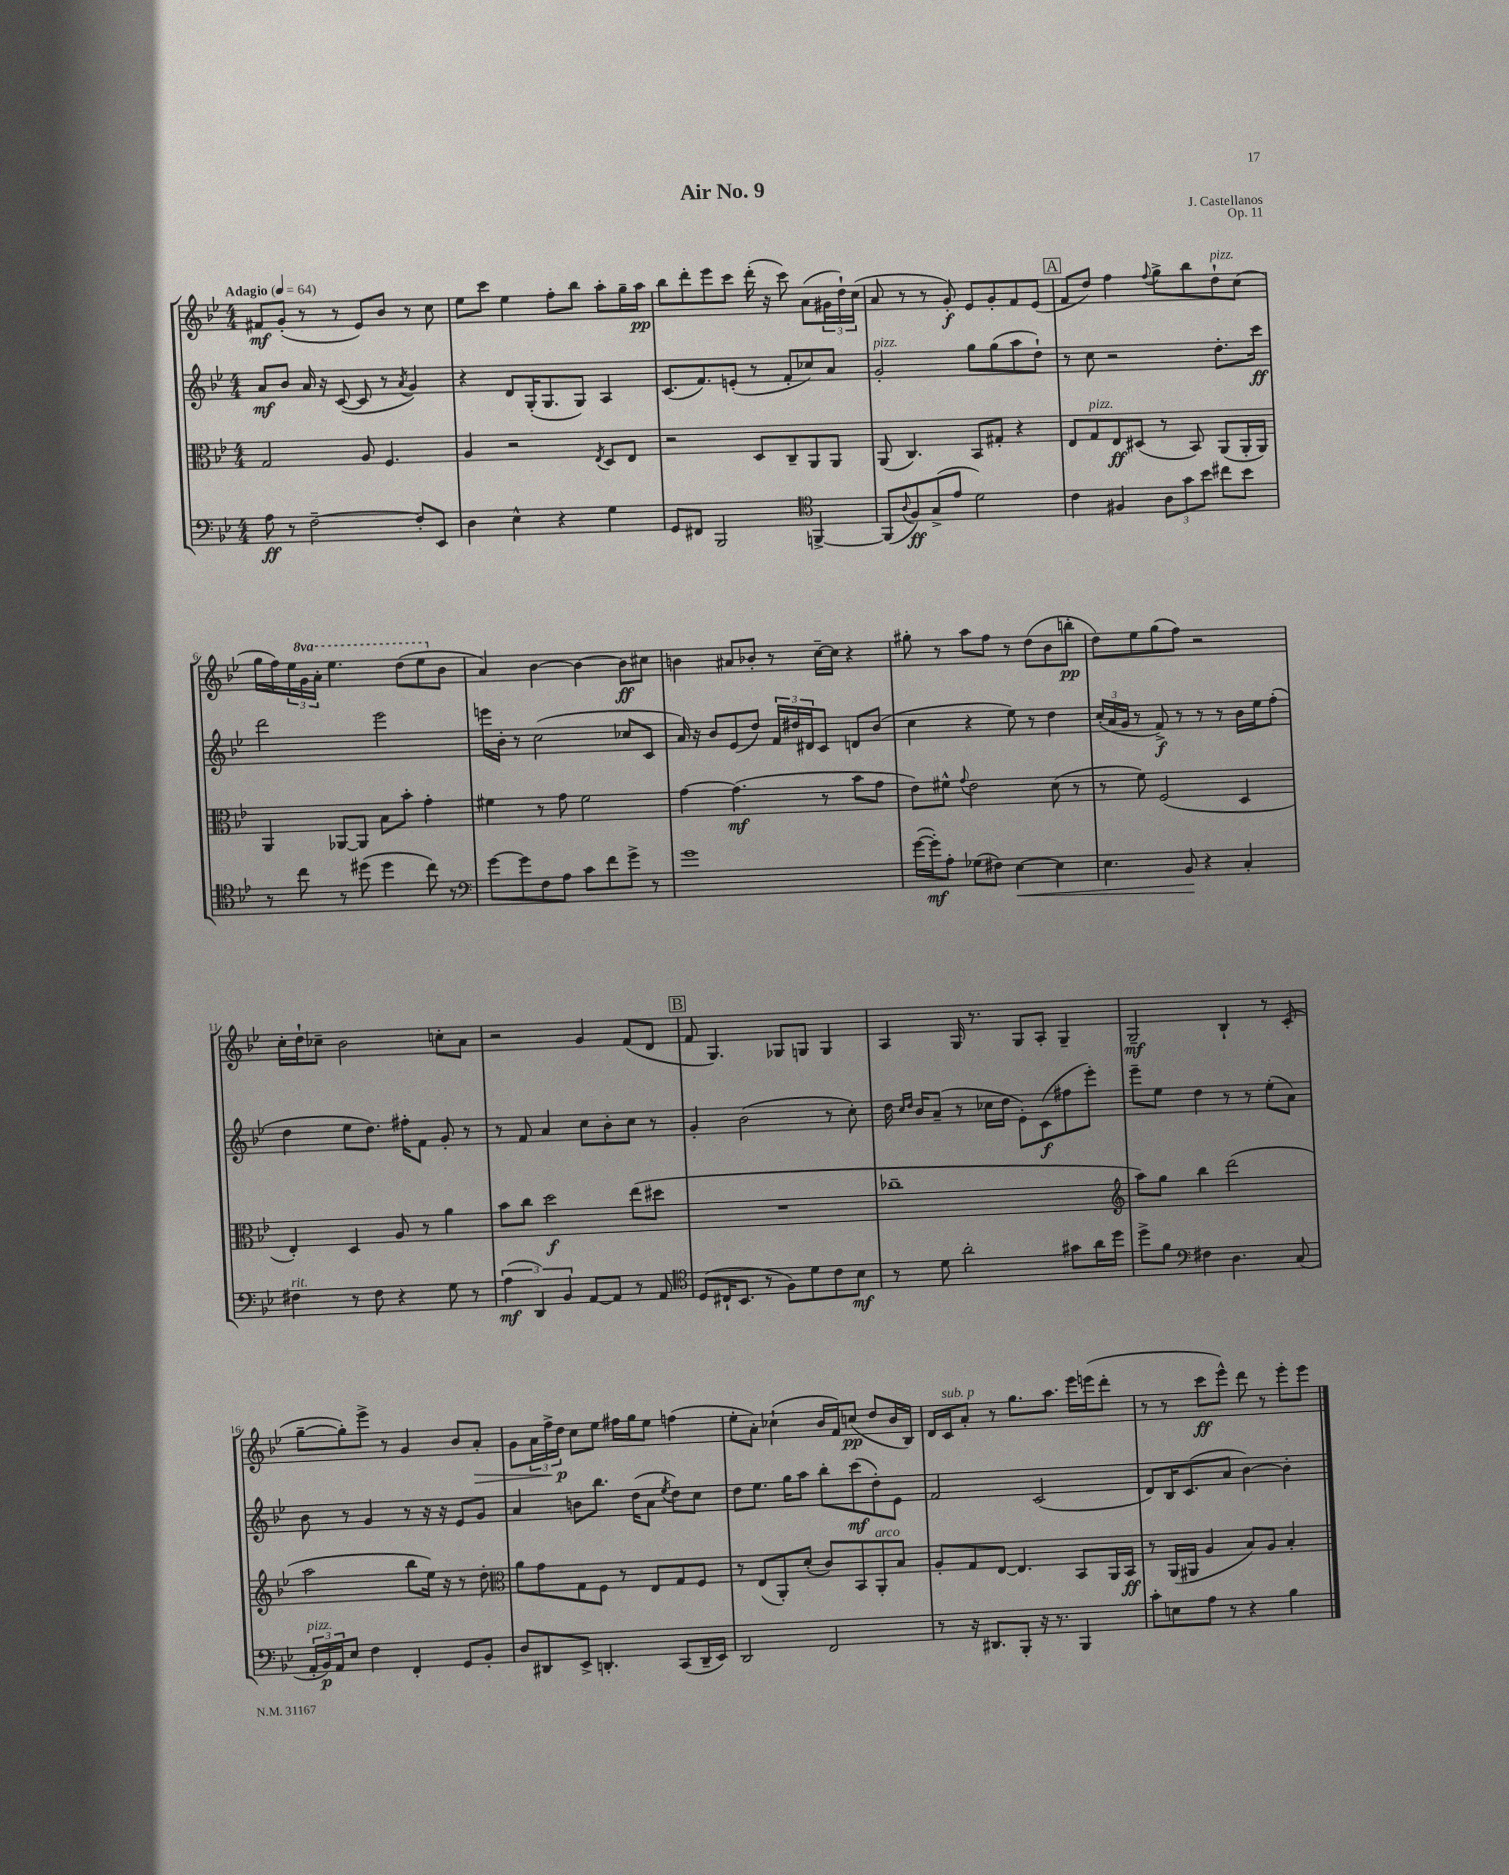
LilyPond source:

\header { title = "Air No. 9" composer = "J. Castellanos" opus = "Op. 11" }
<<
\new StaffGroup <<
\new Staff = "s0" {
    \clef treble \key bes \major \numericTimeSignature \time 4/4 \set Staff.ottavationMarkups = #ottavation-simple-ordinals \tempo "Adagio" 4 = 64
    fis'8\mf g'8-.( r8 r8 ees'8) bes'8 r8 c''8 |
    ees''8 c'''8 ees''4 f''8-. bes''8 a''8-. g''16-- a''16\pp |
    bes''8 d'''8-. ees'''8 c'''8 d'''16-.( r16 c'''8) a'8( \tuplet 3/2 { gis'16 d''16-!) c''16( } |
    a'8 r8 r8 g'8-.\f) ees'8 g'8-. f'8 ees'8( |
    \mark \markup { \box "A" } f'8 d''8) f''4 \appoggiatura { f''8 } g''8-> bes''8 d''8-!^\markup { \italic "pizz." } c''8( |
    g''16 f''16) \tuplet 3/2 { ees''16 \ottava #1 g''16 a''16-. } ees'''4. d'''8( ees'''8 \ottava #0 bes'8 |
    a'4) bes'4~ bes'4~ bes'8\ff cis''8 |
    b'4 ais'8 bes'8-. r8 c''16~-- c''16 r4 |
    gis''8-. r8 a''8 f''8 r8 d''8( bes'8 b''8-.\pp |
    d''8) ees''8 g''8( f''8) r2 |
    c''16-. d''16-! ces''8-- bes'2 c''8-. a'8 |
    r2 g'4 f'8( d'8 |
    \mark \markup { \box "B" } f'8 g4.) ges8 g8 g4 |
    a4 g16 r8. g8 a8-. g4-- |
    g2--\mf bes4-! r8 c'8-.( |
    g''8~-- g''8-.) ees'''8-> r8 g'4 bes'8 a'8-.\> |
    g'8 \tuplet 3/2 { a'16 f''16-> d''16\p\! } c''8 ees''8 fis''16 g''16 ees''8 f''4( |
    ees''8-. a'8-.) ces''4-!( bes'16 f'16) c''8\pp( d''8 bes'16 bes16) |
    d'16 c'16^\markup { \italic "sub. p" } a'8-. r8 g''8. a''8. ees'''16 e'''16( d'''8-. |
    r8 r8 c'''8\ff ees'''8-^) d'''8 r8 ees'''8-. ees'''8 \bar "|." |
}
\new Staff = "s1" {
    \clef treble \key bes \major \numericTimeSignature \time 4/4
    a'8\mf bes'8 a'16 r16 c'8~( c'8 r8 \acciaccatura { a'8 } g'4) |
    r4 d'8 g16-.( g8. g8) a4 |
    c'8.( f'8.) e'8-.( r8 f'8-. ces''8) a'8 |
    g'2-.^\markup { \italic "pizz." } g''8 g''8( a''8 d''8-!) |
    \mark \markup { \box "A" } r8 c''8 r2 d''8.-. c'''16\ff |
    d'''2 ees'''2 |
    e'''16 bes'16-. r8 c''2( ces''8 c'8 |
    a'16) r16 bes'8 ees'8( d''8) \tuplet 3/2 { f'16 dis''16 dis'16 } c'8 d'8 bes'8( |
    c''4 r4 ees''8) r8 d''4 |
    \tuplet 3/2 { c''16-.( a'16 g'16 } r8 f'8->\f) r8 r8 r8 bes'16 ees''16 f''8-.( |
    d''4 ees''8 d''8.) fis''16-. f'8 g'8-. r8 |
    r8 f'8 a'4 c''8 bes'8-. c''8 r8 |
    \mark \markup { \box "B" } g'4-. bes'2( r8 c''8-.) |
    d''16 \grace { c''16 d''16 } bes'16 a'8--( r8 ces''16 d''16 ees'8-.) c'8\f( fis''8 ees'''8-.) |
    ees'''8-- ees''8 d''4 r8 r8 ees''8-.( a'8) |
    bes'8 r8 g'4 r8 r16 r16 ees'8 g'8 |
    a'4 b'8 bes''8. d''16( a'8 \acciaccatura { ees''8 } d''8) c''8 |
    d''8 ees''8. g''16 a''8 bes''8-. c'''8\mf( d''8-.) ees'8 |
    f'2 c'2( |
    d'8) bes16 c'8.( a'8 bes'4~) bes'4-. \bar "|." |
}
\new Staff = "s2" {
    \clef alto \key bes \major \numericTimeSignature \time 4/4
    g2 a8 f4. |
    a4 r2 \acciaccatura { ees8 } d8 ees8 |
    r2 d8 c8-- a,8 a,8 |
    a,8( c4.) bes,8 gis8-. r4 |
    \mark \markup { \box "A" } ees8 g8^\markup { \italic "pizz." } ees8\ff dis8( r8 bes,8) a,8( a,16-. a,16) |
    a,4 aes,8~ aes,8 bes8 bes'8-. g'4-. |
    fis'4 r8 g'8 fis'2 |
    g'4~ g'4.\mf( r8 bes'8 g'8 |
    ees'8) fis'8-^ \appoggiatura { g'8 } ees'2 d'8( r8 |
    r8 f'8) f2( d4 |
    ees4-.) d4 a8 r8 a'4 |
    bes'8 c''8 d''2\f ees''8( dis''8 |
    \mark \markup { \box "B" } R1 |
    ces''1-- |
    \clef treble a''8) g''8 bes''4 d'''2( |
    a''2 bes''8 ees''16) r16 r8 d''8-. |
    \clef alto a'8 g'8 g8 f8 r8 ees8 g8 f8 |
    r8 ees8( a,8-.) d'8-.( c'8) bes,8 a,8-.^\markup { \italic "arco" } bes8 |
    a8-. g8 ees8~ ees4. bes,8 a,16 bes,16\ff |
    r8 a,16( ais,16 a4 bes8) a8 bes4-. \bar "|." |
}
\new Staff = "s3" {
    \clef bass \key bes \major \numericTimeSignature \time 4/4
    a8\ff r8 f2~-- f8-. ees,8 |
    d4 ees4-^ r4 g4 |
    g,8 fis,8 bes,,2 \clef tenor f,4~-> |
    f,8( \appoggiatura { a8 } f8\ff) g8->( ees'8 d'2) |
    \mark \markup { \box "A" } c'4 fis4 \tuplet 3/2 { a8 g'8 bes'8 } cis''8 bes'8 |
    r8 c''8 r8 dis''8( dis''4 c''8) r8 |
    \clef bass g'8~ g'8 f8 a8 c'8 f'8 g'8-> r8 |
    g'1 |
    g'16~( g'16-.\mf) a8-. ges8( fis8) ees4~\< ees4 |
    ees4. bes,8\! r4 c4-. |
    fis4^\markup { \italic "rit." } r8 fis8 r4 g8 r8 |
    \tuplet 3/2 { a4\mf( d,4) bes,4 } a,8~ a,8 r8 a,8 |
    \mark \markup { \box "B" } \clef tenor d8( cis16-! bes,8. r8 f8) d'8 c'8 bes8\mf |
    r8 d'8 a'2-. gis'8 a'16 d''16 |
    d''8-> f'8 \clef bass fis4 d4. c8( |
    \tuplet 3/2 { a,16-.^\markup { \italic "pizz." } bes,16\p) a,16 } ees8 f4 f,4-. g,8 bes,8-. |
    d8 dis,8 ees,8-> d,4.-. c,8( d,16-- ees,16) |
    d,2 f,2 |
    r8 r16 dis,8. bes,,8-. r16 r8. bes,,4 |
    c'8-. e8 a8 r8 r4 bes4 \bar "|." |
}
>>
>>
